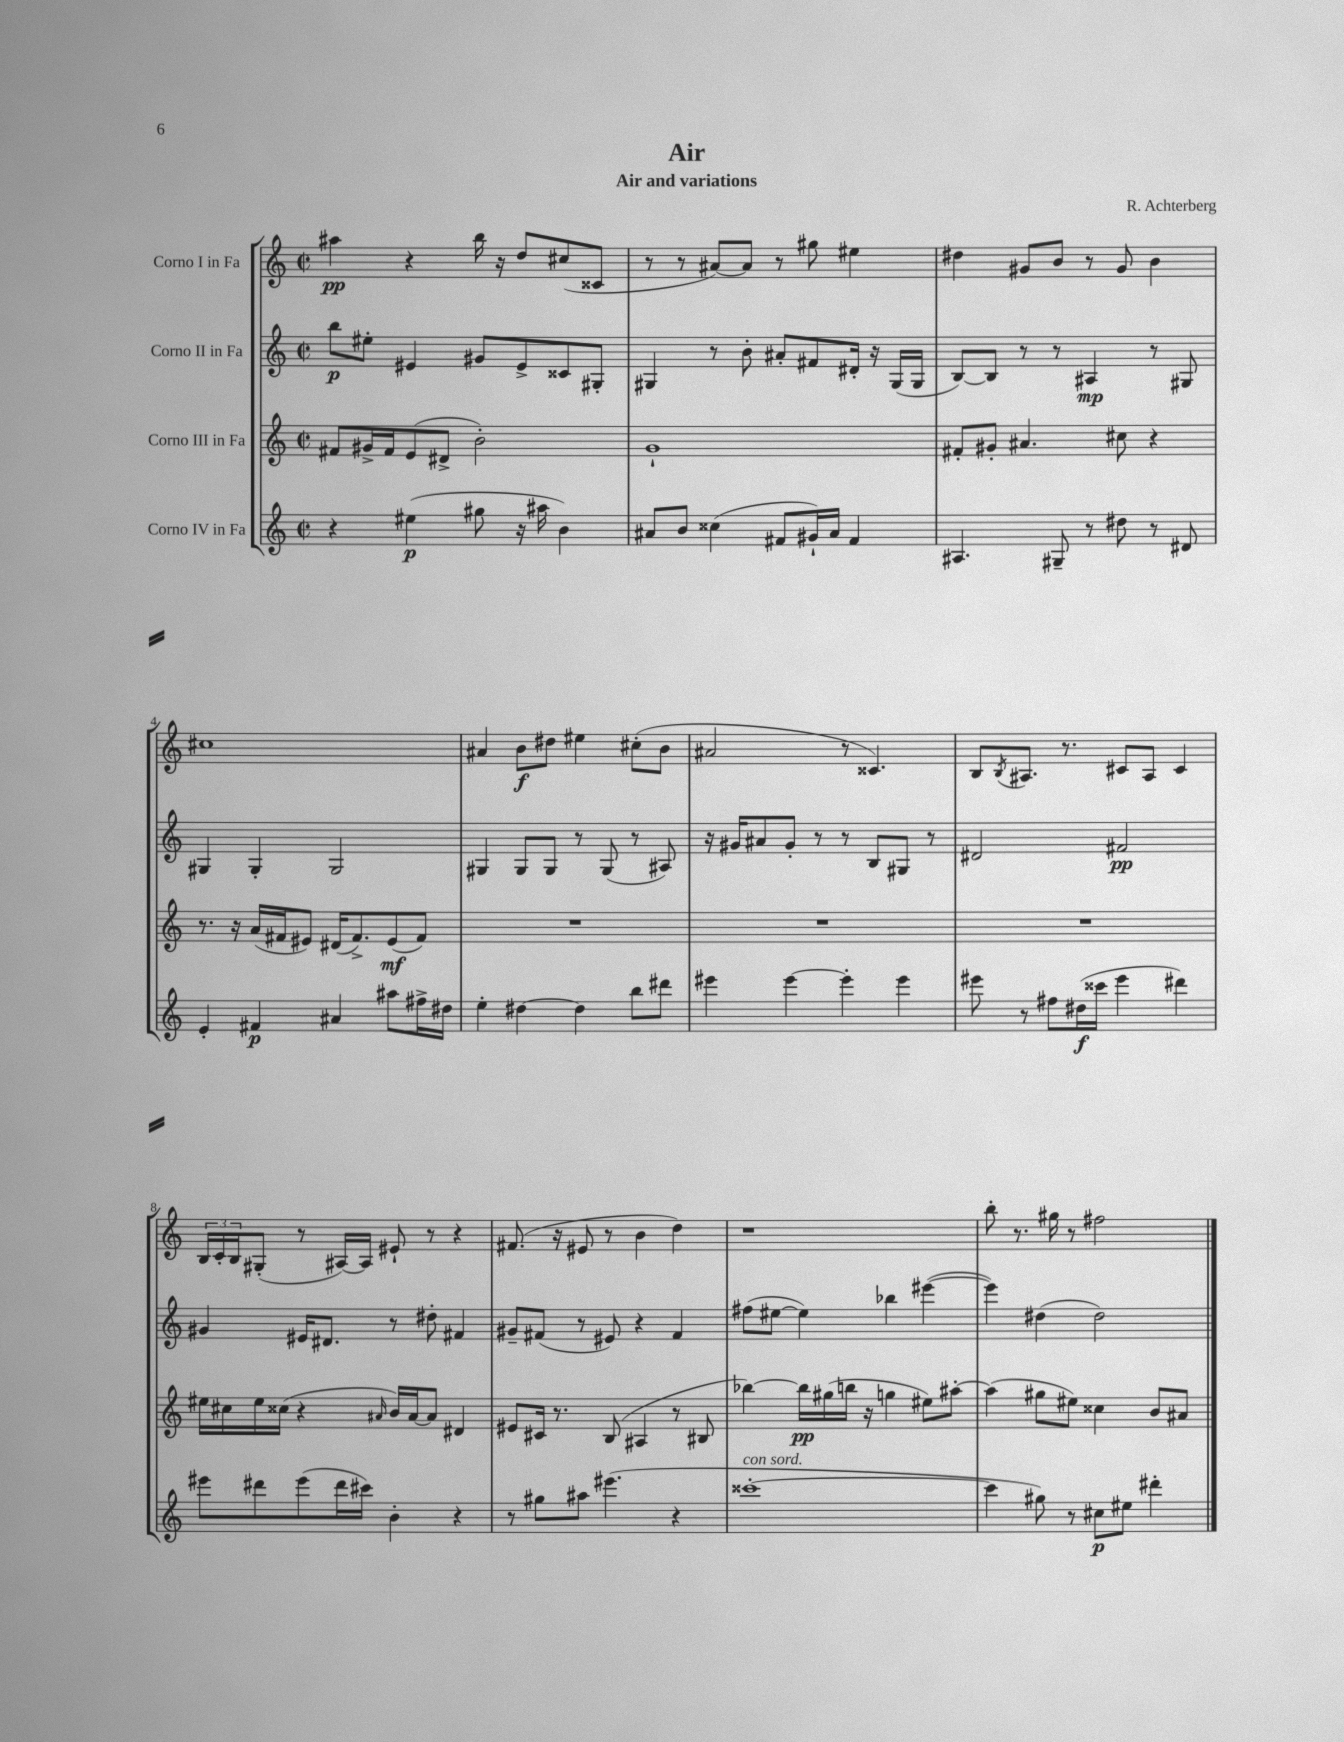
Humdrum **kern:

**kern	**kern	**kern	**kern
*staff4	*staff3	*staff2	*staff1
*clefG2	*clefG2	*clefG2	*clefG2
*k[]	*k[]	*k[]	*k[]
*M2/2	*M2/2	*M2/2	*M2/2
*met(c|)	*met(c|)	*met(c|)	*met(c|)
4r	8f#/L	8bb\L	4aa#\
.	16g#^/L	8ee#'\J	.
.	16f#/J	.	.
(4ee#\	(8e/	4e#/	4r
.	8d#^/J	.	.
8gg#\	2b'\)	8g#/L	16bb\
.	.	.	16r
16r	.	8e#^/	8dd/L
16aa#\	.	.	.
4b\)	.	8c##/	(8cc#/
.	.	8G#'/J	8c##/J
=	=	=	=
8a#/L	1g`	4G#/	8r
8b/J	.	.	8r
(4cc##\	.	8r	[8a#/L)
.	.	8b'\	8a#/]J
8f#/L	.	8a#'/L	8r
16g#`/L)	.	8f#/	8gg#\
16a#/JJ	.	.	.
4f#/	.	16d#'/Jk	4ee#\
.	.	16r	.
.	.	(16G#/LL	.
.	.	16G#/JJ	.
=	=	=	=
4.A#/	8f#'/L	[8B/L)	4dd#\
.	8g#'/J	8B/]J	.
.	4.a#/	8r	8g#/L
8G#~/	.	8r	8b/J
8r	.	4A#/	8r
8dd#\	8cc#\	.	8g#/
8r	4r	8r	4b\
8d#/	.	8G#/	.
=	=	=	=
4e'/	8.r	4G#/	1cc#
.	16r	.	.
4f#/	(16a/LL	4G#'/	.
.	16f#/J	.	.
.	8e#/J)	.	.
4a#/	(16d#/LK	2G#/	.
.	8.f#^/)	.	.
8aa#\L	(8e#/	.	.
16ff#^\L	8f#/J)	.	.
16dd#\JJ	.	.	.
=	=	=	=
4ee'\	1r	4G#/	4a#/
[4dd#\	.	8G#/L	8b\L
.	.	8G#/J	8dd#\J
4dd#\]	.	8r	4ee#\
.	.	(8G#/	.
8bb\L	.	8r	(8cc#'\L
8ddd#\J	.	8A#/)	8b\J
=	=	=	=
4eee#\	1r	16r	2a#/
.	.	16g#/LK	.
.	.	8a#/	.
[4eee#\	.	8g#'/J	.
.	.	8r	.
4eee#'\]	.	8r	8r
.	.	8B/L	4.c##/)
4eee#\	.	8G#/J	.
.	.	8r	.
=	=	=	=
8eee#\	1r	2d#/	8B/L
.	.	.	8qB/
8r	.	.	8.A#/J
8ff#\L	.	.	.
.	.	.	8.r
(16dd#\L	.	.	.
16ccc##\JJ	.	.	.
4eee#\	.	2f#/	8c#/L
.	.	.	8A#/J
4ddd#\)	.	.	4c#/
=	=	=	=
8eee#\L	16ee#\LL	4g#/	24B/LL
.	.	.	24c'/
.	16cc#\	.	.
.	.	.	24B/J
8ddd#\	16ee#\	.	(8G#'/J
.	(16cc##\JJ	.	.
(8eee#\	4r	16e#/LK	8r
.	.	8.d#/J	.
16ddd#\L	.	.	[16A#/LL)
16ccc#\JJ)	.	.	16A#/]JJ
.	16qqa#/	.	.
4b'\	16b/LL)	8r	8e#`/
.	[16a#/J	.	.
.	8a#/]J	8dd#'\	8r
4r	4d#/	4f#/	4r
=	=	=	=
8r	8e#/L	8g#~/L	(8.f#/
8gg#\L	16c#/Jk	(8f#/J	.
.	8.r	.	16r
8aa#\J	.	8r	8e#/
(4.eee#\	(8B/	8e#/)	8r
.	4A#/	4r	4b\
4r	8r	4f#/	4dd\)
.	8B#/	.	.
=	=	=	=
[1ccc##'	[4bb-\)	(8ff#\L	1r
.	.	[8ee#\J	.
.	16bb-\]LL	4ee#\])	.
.	(16gg#\	.	.
.	16bb\JJ	.	.
.	16r	.	.
.	4gg\	4bb-\	.
.	8ee#\L)	([4eee#\	.
.	[8aa#'\J	.	.
=	=	=	=
4ccc##\]	(4aa#\]	4eee#\])	8bb'\
.	.	.	8.r
8gg#\)	8gg#\L	(4dd#\	.
.	.	.	16gg#\
8r	8ee#\J)	.	8r
8cc#\L	4cc##\	2dd#\)	2ff#\
8ee#\J	.	.	.
4ddd#'\	8b/L	.	.
.	8a#/J	.	.
==	==	==	==
*-	*-	*-	*-
